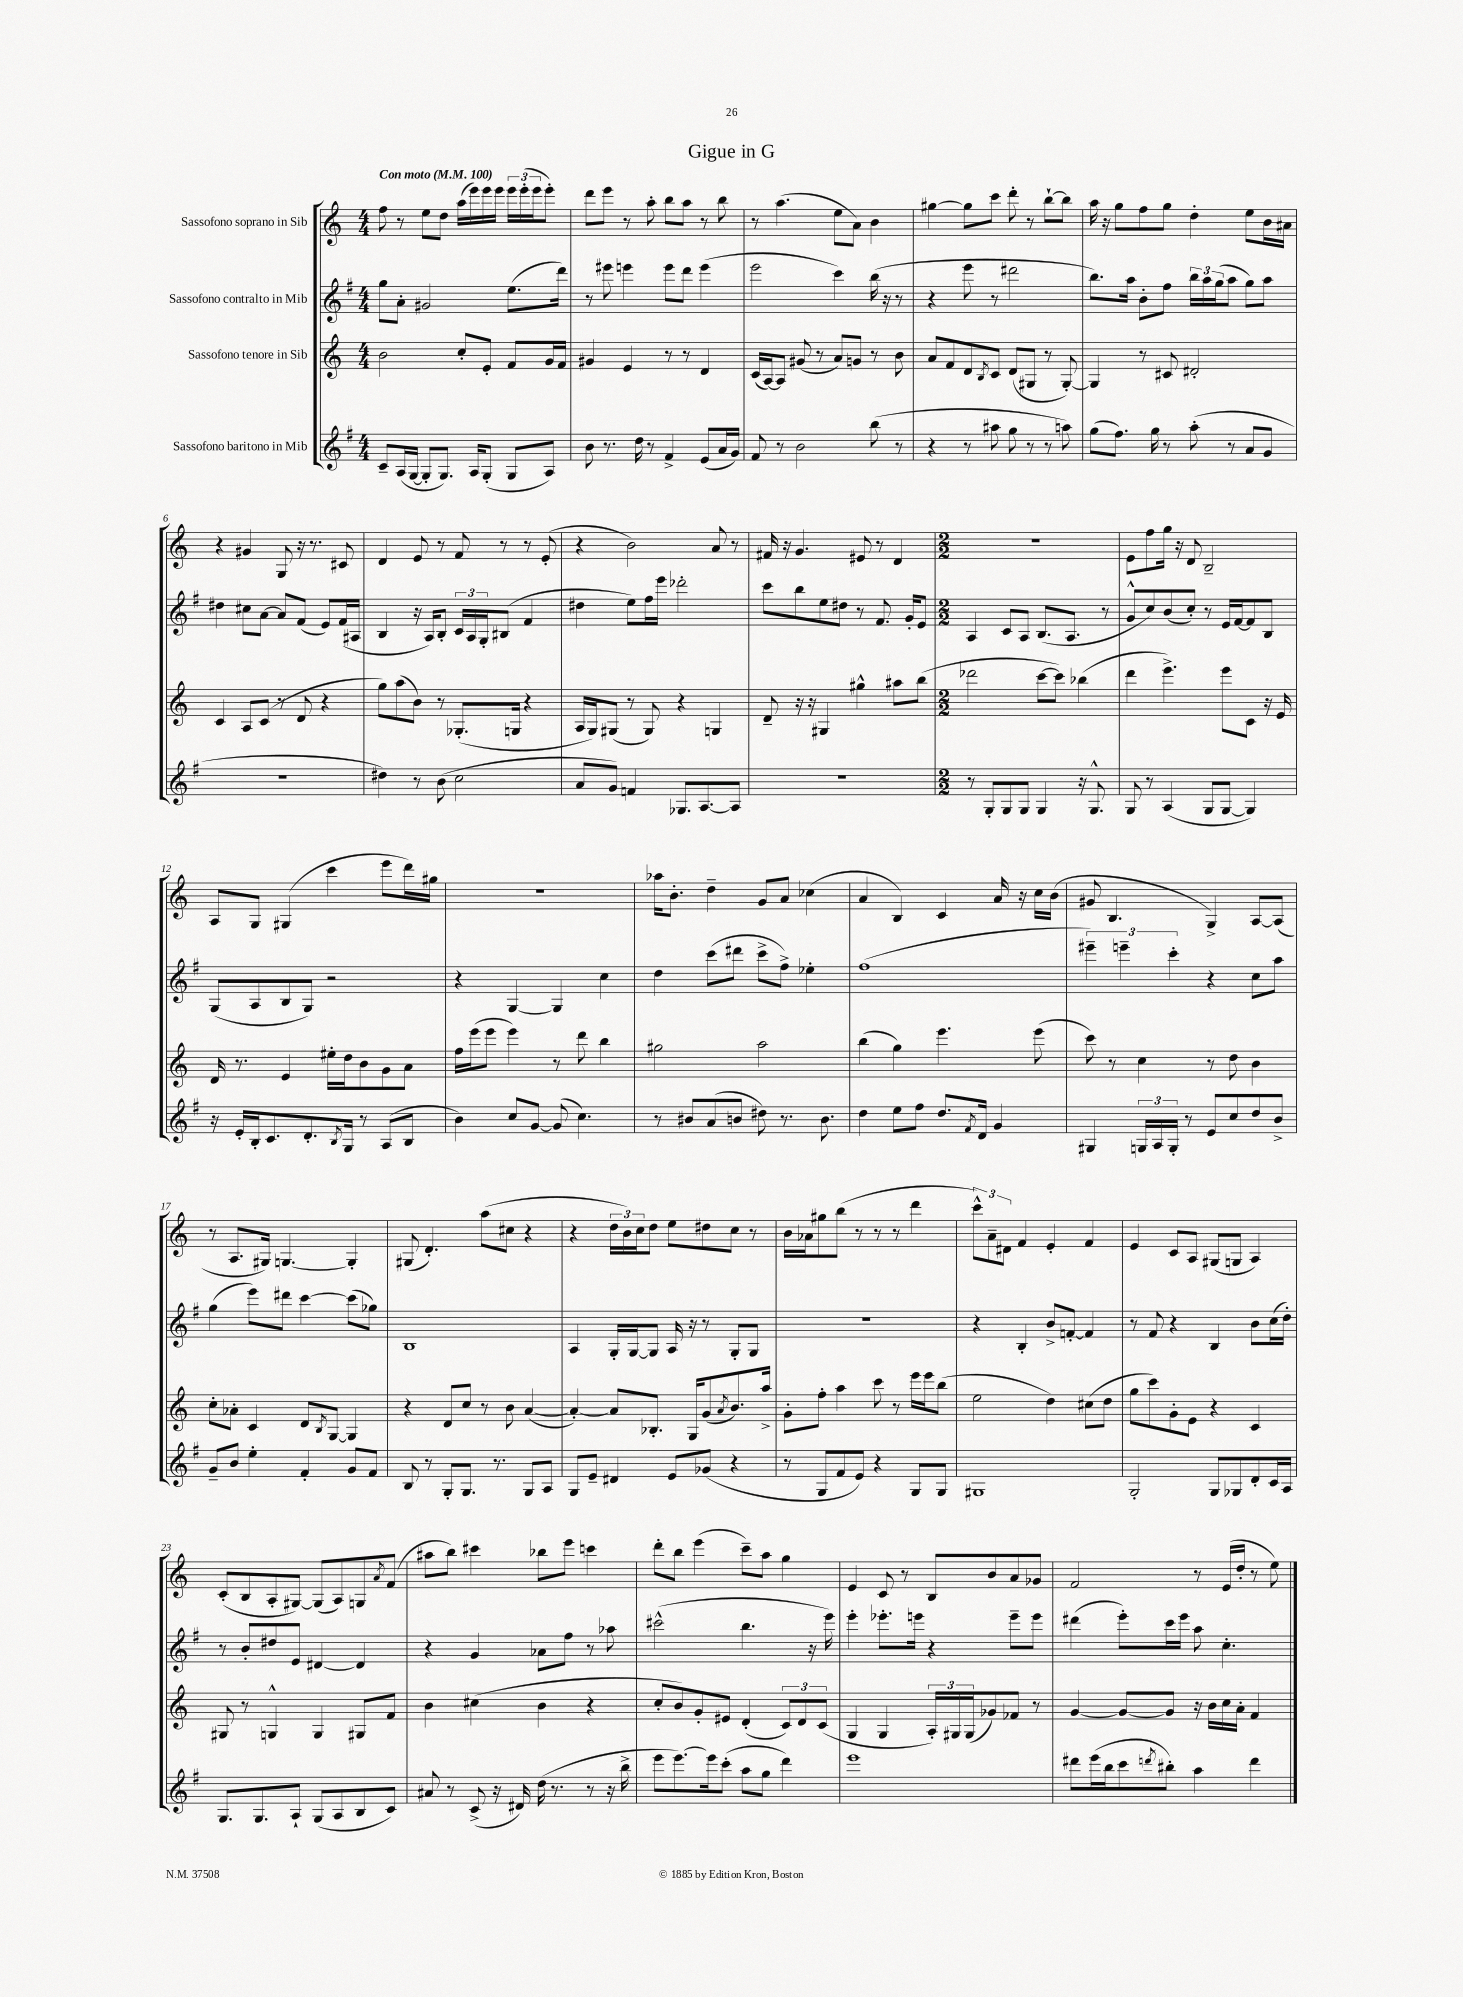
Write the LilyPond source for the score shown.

\header { title = "Gigue in G" }
<<
\new StaffGroup <<
\new Staff = "s0" \with { instrumentName = "Sassofono soprano in Sib" } {
    \clef treble \key c \major \numericTimeSignature \time 4/4 \tempo "Con moto" 4 = 100
    f''8 r8 e''8 d''8 a''16( e'''16) e'''16 e'''16 \tuplet 3/2 { e'''16 e'''16-.( e'''16 } e'''8-.) |
    d'''8 e'''8 r8 a''8-. b''8 a''8 r8 b''8 |
    r8 a''4.( e''8 a'8) b'4 |
    gis''4~ gis''8 c'''8 d'''8-. r8 b''8~-! b''8 |
    a''16 r16 g''8 f''8 g''8 d''4-. e''8 b'16 ais'16 |
    r4 gis'4 g8 r16 r8. cis'8 |
    d'4 e'8 r8 f'8 r8 r8 e'8-.( |
    r4 b'2) a'8 r8 |
    fis'16 r16 g'4. eis'8 r8 d'4 |
    \numericTimeSignature \time 2/2 R1 |
    e'8 f''8 g''16 r16 d'8 b2-- |
    a8 g8 gis4( c'''4 e'''8 d'''16) gis''16 |
    R1 |
    aes''16 b'8.-. d''4-- g'8 a'8 ces''4( |
    a'4 b4) c'4 a'16 r16 c''16 b'16( |
    gis'8 b4. g4->) a8~ a8( |
    r8 a8. gis16) g4.~ g4-. |
    gis8( d'4.-.) a''8( cis''8 r4 |
    r4 \tuplet 3/2 { d''16 b'16) c''16 } d''8 e''8 dis''8 c''8 r8 |
    b'16 aes'16 gis''8 b''8( r8 r8 r8 d'''4 |
    \tuplet 3/2 { c'''8-^) a'8-- dis'8 } f'4 e'4-. f'4 |
    e'4 c'8 a8 gis8( g8 a4) |
    c'8-.( b8 a8-. gis8~) gis8( a8) g8 \acciaccatura { a'8 } f'8( |
    ais''8 b''8) cis'''4 bes''8 e'''8 c'''4 |
    d'''8-. b''8 e'''4( c'''8--) a''8 g''4 |
    e'4 c'8 r8 b8 b'8 a'8 ges'8 |
    f'2 r8 e'16( d''16-. r8 e''8) \bar "|." |
}
\new Staff = "s1" \with { instrumentName = "Sassofono contralto in Mib" } {
    \clef treble \key g \major \numericTimeSignature \time 4/4
    g''8 a'8-. gis'2 e''8.( d'''16) |
    r8 eis'''8 e'''4 e'''8 d'''8 e'''4( |
    e'''2 c'''4) b''16( r16 r8 |
    r4 e'''8 r8 dis'''2 |
    b''8.) a''16 b'8-. fis''8 \tuplet 3/2 { b''16 a''16 g''16( } a''8 g''8) a''8 |
    dis''4 cis''8 a'8~ a'8 fis'8( e'8) fis'16( ais16 |
    b4 r16 a16) b8-. \tuplet 3/2 { c'16 a16 g16-. } bis8( fis'4 |
    dis''4 e''8) fis''16 e'''16 des'''2-. |
    c'''8 b''8 e''8 dis''8 r8 fis'8. g'16-. e'8 |
    \numericTimeSignature \time 2/2 a4 c'8 a8 b8.( a8. r8 |
    g'8-^ c''8) b'8( c''8-.) r8 e'16 fis'16~ fis'8 b8 |
    g8( a8 b8 g8) r2 |
    r4 g4~ g4 c''4 |
    d''4 c'''8( dis'''8 c'''8-> fis''8->) ees''4-. |
    fis''1( |
    \tuplet 3/2 { eis'''4--) e'''4-- c'''4-. } r4 c''8 a''8 |
    g''4( e'''8) dis'''8 c'''4~ c'''8( ges''8) |
    b1 |
    a4 g16-. g16~ g8 a16 r16 r8 g8-. g8 |
    R1 |
    r4 b4-. b'8-> f'8~-. f'4 |
    r8 fis'8 r4 b4 b'8 c''16( d''16-.) |
    r8 b'8-. dis''8 e'8 dis'4~ dis'4 |
    r4 g'4 aes'8 fis''8 r8 aes''8 |
    cis'''2-^( b''4. r16 e'''16) |
    e'''4-. ees'''8.-. e'''16 r4 e'''8-- e'''8 |
    dis'''4( e'''8-.) c'''16 e'''16 a''8 c''4.-. \bar "|." |
}
\new Staff = "s2" \with { instrumentName = "Sassofono tenore in Sib" } {
    \clef treble \key c \major \numericTimeSignature \time 4/4
    b'2 c''8-. e'8-. f'8 g'16 f'16 |
    gis'4 e'4 r8 r8 d'4 |
    c'16( a16~) a8 gis'8( r8 a'8) g'8 r8 b'8 |
    a'8 f'8 d'8 \acciaccatura { b8 } c'8 d'8( gis8 r8 gis8~-.) |
    gis4 r8 cis'8 dis'2-. |
    c'4 a8 c'8( r8 d'8 r4 |
    g''8) a''8( b'8) r8 ges8.-.( g16 r4 |
    a16 g16) gis8( r8 gis8) r4 g4 |
    d'8-- r16 r16 gis4 gis''4-^ ais''8 b''8( |
    \numericTimeSignature \time 2/2 des'''2 c'''8~ c'''8) bes''4( |
    d'''4 e'''4.->) e'''8 c'8 r16 e'16 |
    d'16 r8. e'4 eis''16-. d''16 b'8 g'8 a'8 |
    f''16 e'''16( e'''8 e'''4) r8 d'''8 b''4 |
    gis''2 a''2 |
    b''4( g''4) e'''4. e'''8( |
    c'''8) r8 c''4 r8 d''8 b'4 |
    c''8-. aes'8-. c'4 d'8 \acciaccatura { b8 } g8~ g4 |
    r4 d'8 c''8 r8 b'8 a'4~( |
    a'4~-.) a'8 bes8.-. g16 g'8( \acciaccatura { a'8 } b'8.) a''16-> |
    g'8-. f''8-. a''4 c'''8 r8 e'''16 e'''16 b''8( |
    e''2 d''4) cis''8( d''8 |
    g''8 c'''8) g'8-. e'8 r4 c'4 |
    gis8 r8 g4-^ g4 gis8 f'8 |
    b'4 cis''4( b'4 r4 |
    c''8-. b'8) g'8-. eis'8 d'4-.( \tuplet 3/2 { c'8) d'8 c'8( } |
    g4 g4 \tuplet 3/2 { a16-.) gis16 gis16( } ges'8) fes'8 r8 |
    g'4~ g'8~ g'8 r16 b'16 c''16 a'16-. f'4 \bar "|." |
}
\new Staff = "s3" \with { instrumentName = "Sassofono baritono in Mib" } {
    \clef treble \key g \major \numericTimeSignature \time 4/4
    c'8-- a16( g16~ g8-. g8.) a16 g8-.( g8 a8) |
    b'8 r8. d''16 r8 fis'4-> e'8( a'16 g'16) |
    fis'8 r8 b'2 b''8( r8 |
    r4 r8 ais''8 g''8 r8 r8 a''8) |
    g''8( fis''8.) g''16 r8 a''8-.( r8 a'8 g'8 |
    R1 |
    dis''4) r8 b'8( c''2 |
    a'8 g'8) f'4 ges8. a8.~ a8 |
    R1 |
    \numericTimeSignature \time 2/2 r8 g8-. g8 g8 g4 r16 g8.-^ |
    g8 r8 a4( g8 g8~ g4) |
    r16 e'16-. b16-. c'8. d'8.-. \acciaccatura { b8 } g16 r8 a8( b8 |
    b'4) c''8 g'8~ g'8( c''4.) |
    r8 bis'8 a'8( b'8 dis''8) r8. b'8. |
    d''4 e''8 fis''8 d''8. \acciaccatura { fis'8 } d'16 g'4 |
    gis4 \tuplet 3/2 { g16 a16 g16-. } r8 e'8 c''8 d''8 b'8-> |
    g'8-- b'8 e''4-. fis'4-. g'8 fis'8 |
    b8 r8 g8-. g8. r8. g8 a8 |
    g8 e'8-- dis'4 e'8 ges'8( r4 |
    r8 g8 fis'8 e'8) r4 g8 g8 |
    gis1 |
    g2-. g8 ges8 d'8-. c'16 a16 |
    g8. g8. a8-! g8( a8 b8 c'8) |
    ais'8 r8 c'8->( r16 dis'16) d''16( r8. r8 r16 b''16-> |
    e'''8 e'''8.~) e'''16 c'''8-.( a''8 g''8 d'''4) |
    e'''1 |
    dis'''8 e'''16( b''16 c'''8 \acciaccatura { d'''8 } bis''8-.) a''4 d'''4 \bar "|." |
}
>>
>>
